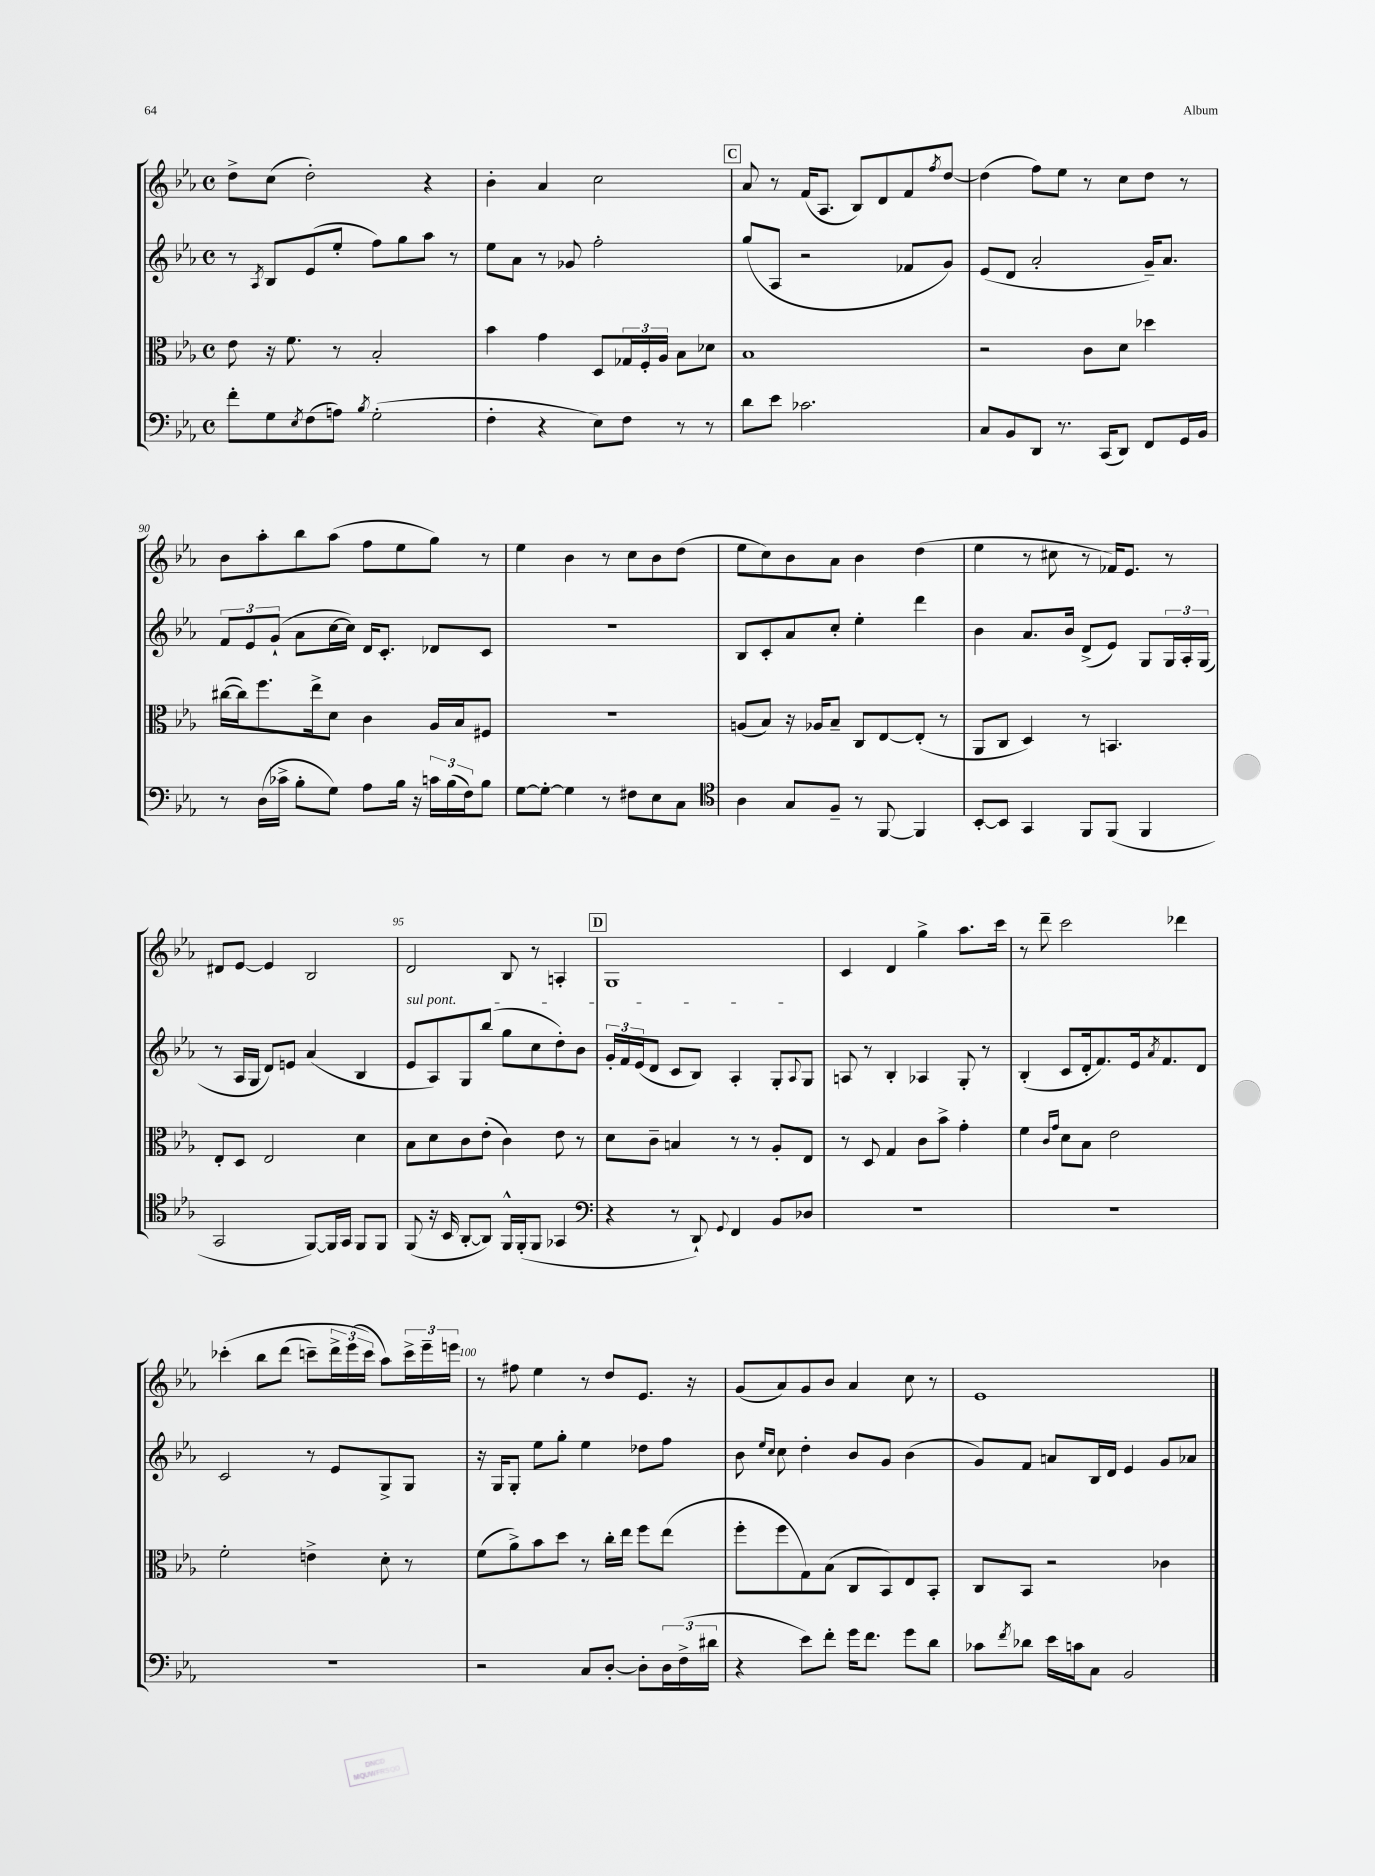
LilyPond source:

<<
\new StaffGroup <<
\new Staff = "s0" {
    \clef treble \key ees \major \defaultTimeSignature \time 4/4
    d''8-> c''8( d''2-.) r4 |
    bes'4-. aes'4 c''2 |
    \mark \markup { \box "C" } aes'8 r8 f'16( aes8. bes8) d'8 f'8 \acciaccatura { f''8 } d''8~ |
    d''4( f''8) ees''8 r8 c''8 d''8 r8 |
    bes'8 aes''8-. bes''8 aes''8( f''8 ees''8 g''8) r8 |
    ees''4 bes'4 r8 c''8 bes'8 d''8( |
    ees''8 c''8) bes'8 aes'8 bes'4 d''4( |
    ees''4 r8 cis''8 r8 fes'16) ees'8. r8 |
    dis'8 ees'8~ ees'4 bes2 |
    d'2 bes8 r8 a4-. |
    \mark \markup { \box "D" } g1 |
    c'4 d'4 g''4-> aes''8. c'''16 |
    r8 d'''8-- c'''2 des'''4 |
    ces'''4-.\( bes''8 d'''8( c'''8--) \tuplet 3/2 { d'''16-> ees'''16( c'''16\) } aes''8) \tuplet 3/2 { c'''16-> ees'''16-- e'''16 } |
    r8 fis''8 ees''4 r8 d''8 ees'8. r16 |
    g'8( aes'8) g'8 bes'8 aes'4 c''8 r8 |
    ees'1 \bar "|." |
}
\new Staff = "s1" {
    \clef treble \key ees \major \defaultTimeSignature \time 4/4
    r8 \acciaccatura { aes8 } bes8 ees'8( ees''8-. f''8) g''8 aes''8 r8 |
    ees''8 aes'8 r8 ges'8 f''2-. |
    \mark \markup { \box "C" } g''8( aes8 r2 fes'8 g'8) |
    ees'8( d'8 aes'2-. g'16--) aes'8. |
    \tuplet 3/2 { f'8 ees'8 g'8-!( } aes'8 c''16~ c''16) d'16 c'8.-. des'8 c'8 |
    r1 |
    bes8 c'8-. aes'8 c''8-. ees''4-. d'''4 |
    bes'4 aes'8. bes'16 d'8->( ees'8) g8 \tuplet 3/2 { g16 aes16-. g16( } |
    r8 aes16 g16 d'8) e'8 aes'4( bes4 |
    \once \override TextSpanner.bound-details.left.text = \markup { \italic "sul pont." } ees'8\startTextSpan aes8) g8 bes''8( g''8 c''8 d''8-.) bes'8 |
    \mark \markup { \box "D" } \tuplet 3/2 { g'16-. f'16 ees'16( } d'8 c'8 bes8) aes4-. g8-. \appoggiatura { aes8 } g8\stopTextSpan |
    a8 r8 bes4-. aes4 g8-. r8 |
    bes4-.( c'8 d'16-. f'8.) ees'16 \acciaccatura { aes'8 } f'8. d'8 |
    c'2 r8 ees'8 g8-> g8 |
    r16 g16 g8-. ees''8 g''8-. ees''4 des''8 f''8 |
    bes'8 \grace { ees''16 c''16 } c''8 d''4-. bes'8 g'8 bes'4( |
    g'8) f'8 a'8 bes16 d'16 ees'4 g'8 aes'8 \bar "|." |
}
\new Staff = "s2" {
    \clef alto \key ees \major \defaultTimeSignature \time 4/4
    ees'8 r16 f'8. r8 bes2-. |
    bes'4 g'4 d8 \tuplet 3/2 { ges16 f16-. aes16 } bes8 des'8 |
    \mark \markup { \box "C" } bes1 |
    r2 c'8 d'8 des''4 |
    cis''16~( cis''16) f''8. ees''16-> d'8 c'4 aes16 bes16 fis8 |
    R1 |
    a8( bes8) r16 aes16 bes8-- c8 ees8~ ees8-.( r8 |
    aes,8 c8 d4) r8 b,4. |
    ees8-. d8 ees2 d'4 |
    bes8 d'8 c'8 ees'8-.( c'4) ees'8 r8 |
    \mark \markup { \box "D" } d'8 c'8-- b4 r8 r8 aes8-. ees8 |
    r8 d8 g4 c'8 bes'8-> g'4-. |
    f'4 \grace { c'16 g'16 } d'8 bes8 ees'2 |
    f'2-. e'4-> d'8-. r8 |
    f'8( aes'8->) bes'8 d''8 r8 c''16-. ees''16 f''8 ees''8( |
    f''8-. f''8 g8) bes8( c8 bes,8) ees8 bes,8-. |
    c8 bes,8 r2 ces'4 \bar "|." |
}
\new Staff = "s3" {
    \clef bass \key ees \major \defaultTimeSignature \time 4/4
    f'8-. g8 \acciaccatura { ees8 } f8( a8) \acciaccatura { bes8 } g2-.( |
    f4-. r4 ees8) f8 r8 r8 |
    \mark \markup { \box "C" } d'8 ees'8 ces'2. |
    c8 bes,8 d,8 r8. c,16( d,8) f,8 g,16 bes,16 |
    r8 d16( ces'16-> bes8-. g8) aes8 bes16 r16 \tuplet 3/2 { c'16 bes16( f16) } bes8 |
    g8~ g8~-. g4 r8 fis8 ees8 c8 |
    \clef tenor aes4 g8 f8-- r8 f,8~ f,4 |
    bes,8~-. bes,8 g,4 f,8 f,8( f,4 |
    g,2 f,8~) f,16 g,16 f,8 f,8 |
    f,8( r16 bes,16 aes,8~-. aes,8) f,16-^ f,16-.( f,8 ges,4 |
    \mark \markup { \box "D" } \clef bass r4 r8 d,8-!) \appoggiatura { g,8 } f,4 bes,8 des8 |
    R1 |
    R1 |
    R1 |
    r2 c8 d8~-. d8-. \tuplet 3/2 { d16 f16->( dis'16 } |
    r4 ees'8) f'8-. g'16 f'8. g'8 d'8 |
    ces'8 \acciaccatura { f'8 } des'8 ees'16 c'16 c8 bes,2 \bar "|." |
}
>>
>>
\layout { \context { \Score currentBarNumber = #86 \override BarNumber.break-visibility = ##(#f #t #t) barNumberVisibility = #(every-nth-bar-number-visible 5) } }
